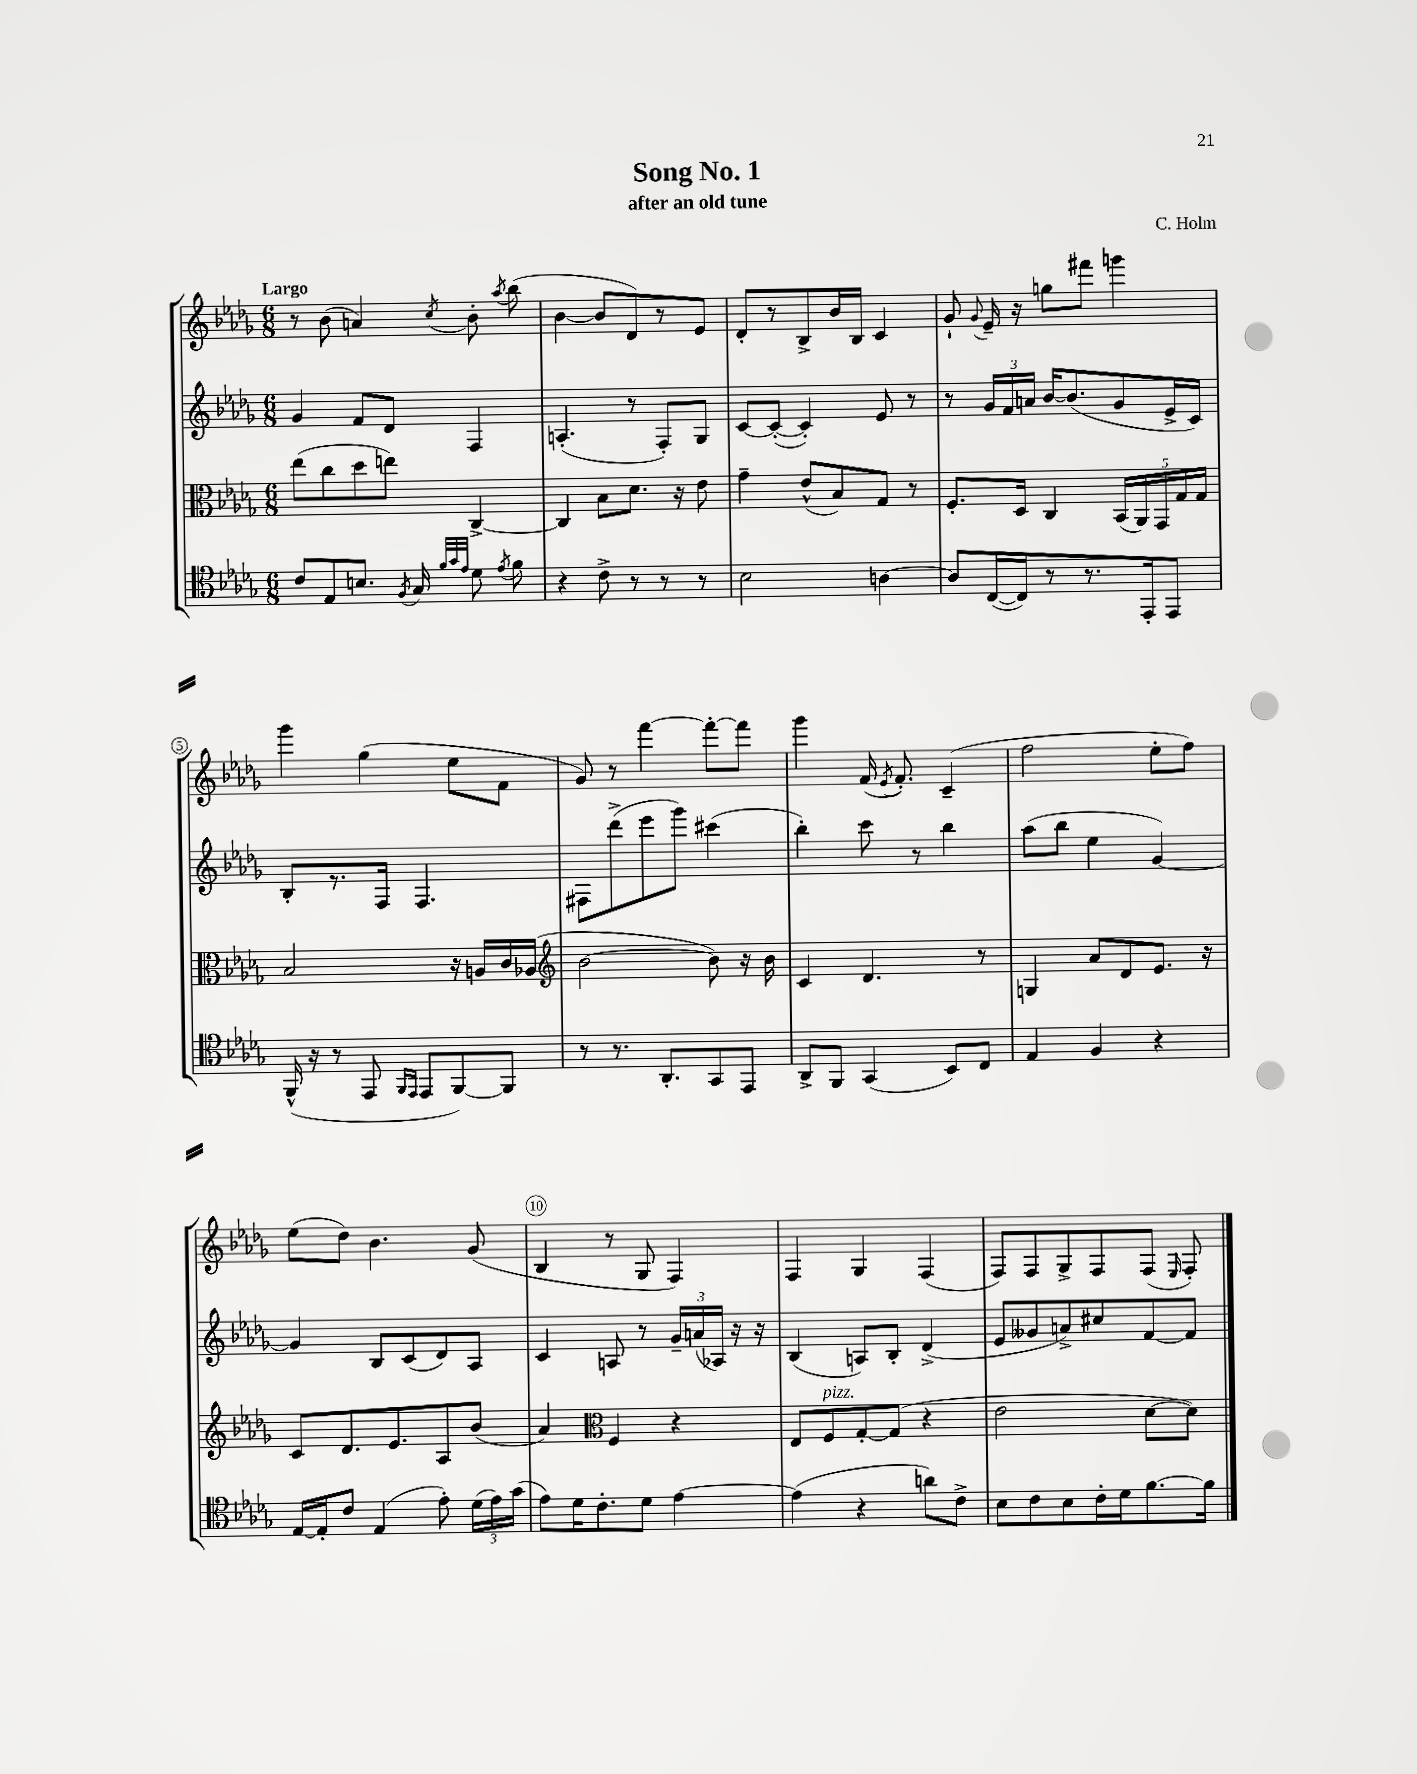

**kern	**kern	**kern	**kern
*staff4	*staff3	*staff2	*staff1
*clefC4	*clefC3	*clefG2	*clefG2
*k[b-e-a-d-g-]	*k[b-e-a-d-g-]	*k[b-e-a-d-g-]	*k[b-e-a-d-g-]
*M6/8	*M6/8	*M6/8	*M6/8
8c	(8ee-	4g-	8r
8E-	8cc	.	(8b-
8.B	8dd-	8f	4a)
.	8ee)	8d-	.
8qF	.	.	.
16G-	.	.	.
32qqf	.	.	.
32qqg-	.	.	.
32qqe-	.	.	8qcc
8d-	[4C^	4F	8b-'
8qe-	.	.	8qaa-
8f	.	.	(8bb-
=	=	=	=
4r	4C]	(4.A'	[4b-
8c^	8B-	.	8b-]
8r	8.d-	8r	8d-)
8r	.	8F')	8r
.	16r	.	.
8r	8e-	8G-	8e-
=	=	=	=
2B-	4g-~	[8c	8d-'
.	.	(8c'_	8r
.	(8e-^^	4c'])	8B-^
.	8B-)	.	16b-
.	.	.	16B-
[4A	8G-	8e-	4c
.	8r	8r	.
=	=	=	=
8A]	8.F'	8r	8g-`
.	.	.	8qqg-
([16C	.	24g-	16e-~
.	.	24f	.
16C])	16D-	.	16r
.	.	24a	.
8r	4C	[16b-	8gg
.	.	(8.b-]	.
8.r	.	.	8fff#
.	(20BB-	8g-	4ggg
.	20AA-)	.	.
16EE-'	.	.	.
.	20GG-	.	.
8EE-	.	16e-^	.
.	20G-	.	.
.	.	16c)	.
.	20G-	.	.
=	=	=	=
(16FF^^	2B-	8B-'	4ggg-
16r	.	.	.
8r	.	8.r	.
8EE-	.	.	(4gg-
.	.	16F	.
16qqFF	.	.	.
16qqEE-	.	.	.
8EE-	.	4.F	.
[8FF)	16r	.	8ee-
.	16A	.	.
8FF]	16c	.	8f
.	(16A-	.	.
=	=	=	=
*	*clefG2	*	*
8r	[2b-	8F#	8g-)
8.r	.	(8ddd-^	8r
.	.	8eee-	[4fff
8.AA-'	.	.	.
.	.	8ggg-)	.
8GG-	8b-])	(4ccc#	8fff'_
8EE-	16r	.	8fff]
.	16b-	.	.
=	=	=	=
8AA-^	4c	4bb-')	4ggg-
8FF	.	.	.
(4GG-	4.d-	8ccc	(16f
.	.	.	8qe-
.	.	.	8.f')
.	.	8r	.
8BB-)	.	4bb-	(4c~
8C	8r	.	.
=	=	=	=
4E-	4G	(8aa-	2ff
.	.	8bb-	.
4F	8a-	4ee-	.
.	8d-	.	.
4r	8.e-	[4g-)	8ee-'
.	.	.	8ff)
.	16r	.	.
=	=	=	=
[16E-	8c	4g-]	(8ee-
16E-']	.	.	.
8c	8.d-	.	8dd-)
(4E-	.	8B-	4.b-
.	8.e-	.	.
.	.	(8c	.
8e-')	8A-	8d-)	.
(24d-	(8b-	8A-	(8g-
24e-)	.	.	.
(24g-	.	.	.
=	=	=	=
8e-)	4a-)	4c	4B-
16d-	.	.	.
8.c'	.	.	.
*	*clefC3	*	*
.	4F	8A	8r
8d-	.	8r	8G-
[4e-	4r	24g-~	4F)
.	.	(24a	.
.	.	24A-)	.
.	.	16r	.
.	.	16r	.
=	=	=	=
(4e-]	8E-	(4B-	4F
.	8F	.	.
4r	[8G-'	8A)	4G-
.	(8G-]	8B-'	.
8a)	4r	(4d-^	(4F
8c^	.	.	.
=	=	=	=
8B-	2e-	8e-	8F)
8c	.	8g--	8F
8B-	.	8a^)	8G-^
16c'	.	8cc#	8F
16d-	.	.	.
[8.f	[8d-	[8f	(8F
.	.	.	16qqE-
.	8d-])	8f]	8F')
16f]	.	.	.
==	==	==	==
*-	*-	*-	*-
